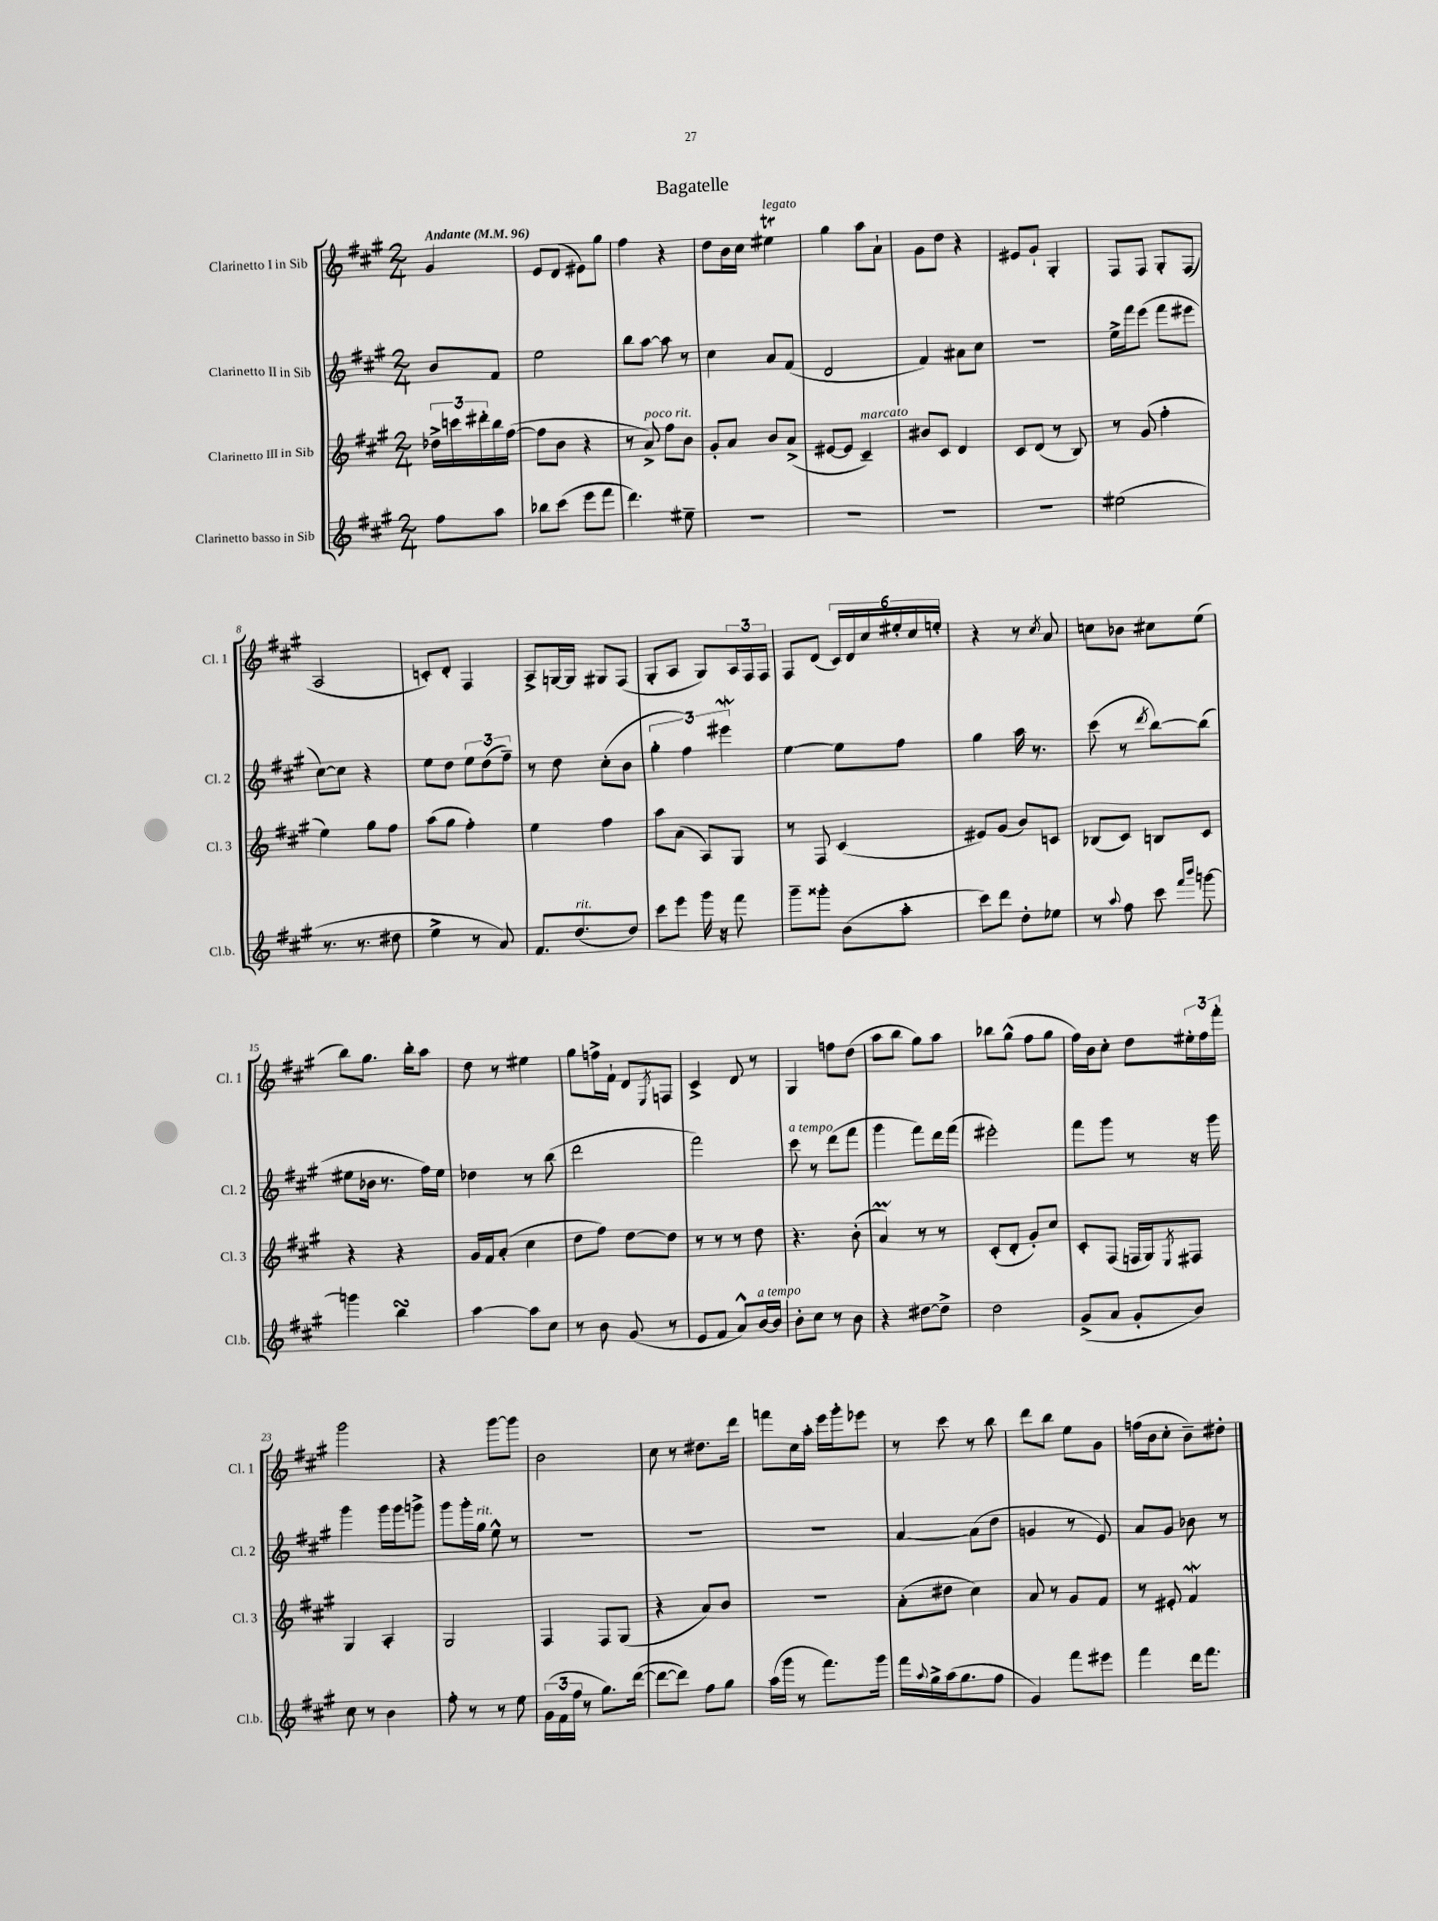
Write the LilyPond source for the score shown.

\header { title = "Bagatelle" }
<<
\new StaffGroup <<
\new Staff = "s0" \with { instrumentName = "Clarinetto I in Sib" shortInstrumentName = "Cl. 1" } {
    \clef treble \key a \major \numericTimeSignature \time 2/4 \partial 4 \tempo "Andante" 4 = 96
    gis'4 |
    e'8 d'8( eis'8) gis''8 |
    fis''4 r4 |
    d''8 b'16 cis''16 eis''4\trill^\markup { \italic "legato" } |
    gis''4 a''8 a'8-! |
    gis'8 d''8 r4 |
    eis'8 gis'8-! gis4-. |
    fis8 fis8 gis8-. fis8( |
    a2 |
    c'8-.) d'8-. fis4 |
    a8-> g16~ g16 gis8 fis8( |
    gis8-. a8 gis8) \tuplet 3/2 { a16 fis16 fis16 } |
    fis8 d'8( \tuplet 6/4 { cis'16) d'16 cis''16 eis''16-. cis''16 e''16-. } |
    r4 r8 \acciaccatura { cis''8 } a'8 |
    c''8 bes'8 cis''8 e''8( |
    b''8) gis''8. b''16-. a''8 |
    d''8 r8 eis''4 |
    gis''8 f''16-> fis'16-! d'8 \acciaccatura { e8 } f8 |
    cis'4-> d'8 r8 |
    gis4 f''8 d''8( |
    a''8 b''8 gis''8) a''8 |
    bes''8 gis''8-^( fis''8 gis''8 |
    fis''16) b'16 cis''8-. d''8 \tuplet 3/2 { eis''16-. fis''16 fis'''16-. } |
    gis'''2 |
    r4 gis'''8~ gis'''8 |
    b'2 |
    cis''8 r8 dis''8. d'''16 |
    f'''8 cis''16 a''16-. e'''16 gis'''16-. ees'''8 |
    r8 cis'''8 r8 b''8 |
    d'''8 b''8 e''8 gis'8 |
    f''16( b'16 cis''8-. b'8--) dis''8-. \bar "|." |
}
\new Staff = "s1" \with { instrumentName = "Clarinetto II in Sib" shortInstrumentName = "Cl. 2" } {
    \clef treble \key a \major \numericTimeSignature \time 2/4 \partial 4
    b'8 fis'8 |
    e''2 |
    b''8 a''8~ a''8 r8 |
    cis''4 a'8 fis'8( |
    d'2 |
    fis'4) ais'8 cis''8 |
    R2 |
    e''16-> fis'''16 e'''8( fis'''8 eis'''8 |
    cis''8~) cis''8 r4 |
    e''8 d''8 \tuplet 3/2 { e''8 d''8( fis''8--) } |
    r8 d''8 cis''8-.( b'8 |
    \tuplet 3/2 { gis''4-. fis''4) eis'''4\mordent } |
    e''4~ e''8 fis''8 |
    gis''4 a''16 r8. |
    cis'''8( r8 \acciaccatura { d'''8 } b''8~) b''8( |
    eis''8 bes'16 r8. fis''16) eis''16 |
    des''4 r8 b''8( |
    d'''2 |
    fis'''2) |
    cis'''8^\markup { \italic "a tempo" } r8 d'''8( fis'''8 |
    gis'''4 fis'''8) d'''16 fis'''16( |
    eis'''2-.) |
    fis'''8 gis'''8 r8 r16 gis'''16 |
    gis'''4 gis'''16 gis'''16 g'''8-> |
    gis'''8 gis'''16-. gis''16^\markup { \italic "rit." } e''8-^ r8 |
    R2 |
    R2 |
    R2 |
    a'4~ a'8( d''8 |
    g'4 r8 e'8) |
    a'8 gis'8 bes'8 r8 \bar "|." |
}
\new Staff = "s2" \with { instrumentName = "Clarinetto III in Sib" shortInstrumentName = "Cl. 3" } {
    \clef treble \key a \major \numericTimeSignature \time 2/4 \partial 4
    \tuplet 3/2 { des''16-> c'''16 dis'''16-. } b''16 fis''16~( |
    fis''8 b'8 r4 |
    r8 a'8->^\markup { \italic "poco rit." }) fis''8 b'8 |
    gis'8-. a'8 b'8 a'8->( |
    eis'8~ eis'8 cis'4--^\markup { \italic "marcato" }) |
    bis'8 cis'8 d'4 |
    cis'8 d'8( r8 b8) |
    r8 gis'8( fis''4-. |
    e''4) gis''8 fis''8 |
    a''8( gis''8 fis''4-.) |
    e''4 fis''4 |
    a''8 a'8( a8) gis8 |
    r8 fis8 cis'4( |
    eis'8) gis'8( b'8) c'8 |
    bes8( cis'8) b8 cis'8 |
    r4 r4 |
    gis'16 fis'16 a'8-.( cis''4 |
    d''8 fis''8) d''8~ d''8 |
    r8 r8 r8 d''8 |
    r4. b'8-.( |
    a'4\prall) r8 r8 |
    cis'8-.( d'8-. gis'8-.) cis''8 |
    cis'8-. fis8( f16 gis16) \acciaccatura { e8 } fis8 |
    gis4 a4-. |
    gis2 |
    fis4 fis8 gis8( |
    r4 a'8) b'8 |
    R2 |
    a'8-.( dis''8 cis''4) |
    a'8 r8 gis'8 fis'8 |
    r8 eis'8-. fis'4\mordent \bar "|." |
}
\new Staff = "s3" \with { instrumentName = "Clarinetto basso in Sib" shortInstrumentName = "Cl.b." } {
    \clef treble \key a \major \numericTimeSignature \time 2/4 \partial 4
    fis''8 a''8 |
    bes''8 cis'''8( e'''8 fis'''8 |
    d'''4.) eis''8-- |
    R2 |
    R2 |
    R2 |
    R2 |
    eis''2( |
    r8. r8. dis''8 |
    e''4-> r8 a'8) |
    fis'8. d''8.^\markup { \italic "rit." }( d''8) |
    cis'''8 e'''8 gis'''16 r16 fis'''8 |
    gis'''8-- gisis'''8-. b'8( a''8-. |
    cis'''8) d'''8 d''8-. ees''8 |
    r8 \appoggiatura { a''8 } fis''8 cis'''8 \grace { fis'''16 b'''16 } g'''8~ |
    g'''4 b''4\turn |
    a''4~ a''8 cis''8 |
    r8 b'8 gis'8( r8 |
    e'8 fis'8 a'8-^) b'16~^\markup { \italic "a tempo" } b'16 |
    b'8-. cis''8 r8 b'8 |
    r4 dis''8~ dis''8-> |
    d''2 |
    gis'8->( a'8 gis'8-. b'8) |
    cis''8 r8 b'4 |
    fis''8-. r8 r8 e''8 |
    \tuplet 3/2 { gis'16( fis'16 fis''16 } r8 gis''8.) d'''16~( |
    d'''8~ d'''8) fis''8 gis''8 |
    a''16( gis'''16 r8 fis'''8.) gis'''16 |
    fis'''16 \appoggiatura { a''8 } gis''16-> a''16( gis''8. fis''8 |
    gis'4) fis'''8 eis'''8 |
    fis'''4 d'''16 fis'''8. \bar "|." |
}
>>
>>
